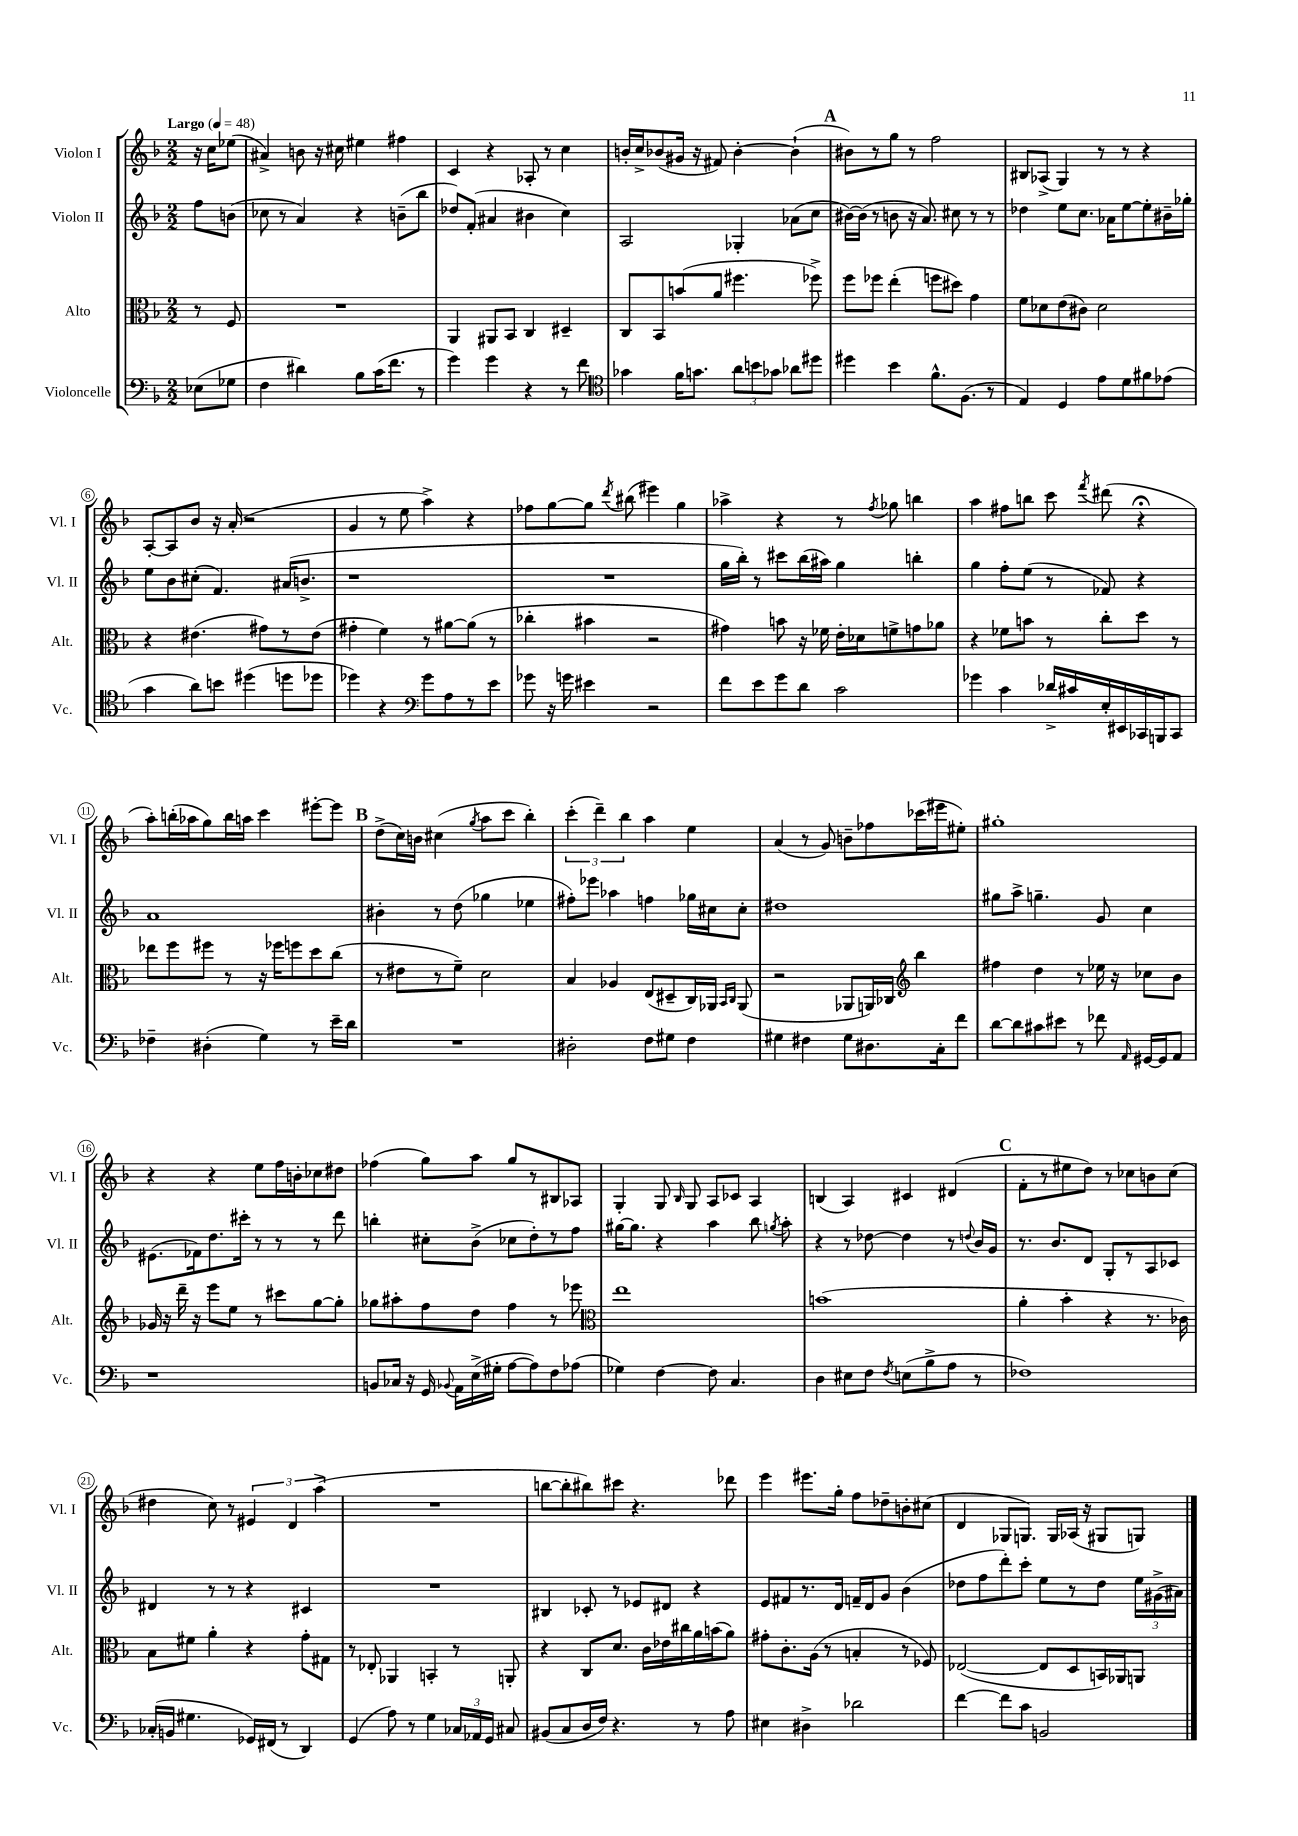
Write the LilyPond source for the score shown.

<<
\new StaffGroup <<
\new Staff = "s0" \with { instrumentName = "Violon I" shortInstrumentName = "Vl. I" } {
    \clef treble \key f \major \numericTimeSignature \time 2/2 \partial 4 \tempo "Largo" 4 = 48
    \autoBeamOff r16 c''16[ ees''8]( |
    ais'4->) b'8 r16 cis''16 eis''4 fis''4 |
    c'4 r4 aes8-. r8 c''4 |
    b'16[-. c''16-> bes'8( gis'16] r16 fis'8) bes'4~-. bes'4-!( |
    \mark \markup { \bold "A" } bis'8[) r8 g''8] r8 f''2 |
    bis8[ aes8]->( g4) r8 r8 r4 |
    a8[~-. a8 bes'8] r16 a'16-.( r2 |
    g'4 r8 e''8 a''4->) r4 |
    fes''8[ g''8~ g''8] \acciaccatura { d'''8 } bis''8( eis'''4) g''4 |
    aes''4-> r4 r8 \acciaccatura { f''8 } ges''8 b''4 |
    a''4 fis''8[ b''8] c'''8 \acciaccatura { f'''8 } dis'''8( r4\fermata |
    a''8[-.) b''16-.( aes''16 g''8) b''16 a''16] c'''4 eis'''8[~-. eis'''8] |
    \mark \markup { \bold "B" } d''8[->( c''16) b'16] cis''4( \acciaccatura { g''8 } a''8[ c'''8] bes''4-.) |
    \tuplet 3/2 { c'''4-.( d'''4--) bes''4 } a''4 e''4 |
    a'4( r8 g'8) b'8[-- fes''8 ces'''16( eis'''16 eis''8]-.) |
    gis''1-. |
    r4 r4 e''8[ f''16 b'16-. ces''8 dis''8] |
    fes''4( g''8[) a''8] g''8[ r8 bis8 aes8] |
    g4-. g8 \grace { bes16 } g8 a8[ ces'8] a4 |
    b4( a4) cis'4 dis'4( |
    \mark \markup { \bold "C" } f'8[-. r8 eis''8 d''8]) r8 ces''8[ b'8 ces''8]( |
    dis''4 c''8) r8 \tuplet 3/2 { eis'4 d'4 a''4->( } |
    R1 |
    b''8[~ b''8-. bis''8) cis'''8] r4. des'''8 |
    e'''4 eis'''8.[ g''16]-. f''8[ des''8-- b'8-. cis''8]( |
    d'4 ges8[ g8.]) g16[ aes16]( r16 gis8[ g8]) \bar "|." |
}
\new Staff = "s1" \with { instrumentName = "Violon II" shortInstrumentName = "Vl. II" } {
    \clef treble \key f \major \numericTimeSignature \time 2/2 \partial 4
    \autoBeamOff f''8[ b'8]( |
    ces''8 r8 a'4) r4 b'8[--( bes''8] |
    des''8[) f'8]-.( ais'4 bis'4 c''4) |
    a2 ges4-. aes'8[( c''8] |
    \mark \markup { \bold "A" } bis'16[~) bis'16]( r8 b'8 r16 a'8.) cis''8 r8 r8 |
    des''4 e''8[ c''8.] aes'16[ e''8~ e''8-. bis'16-- ges''16]-. |
    e''8[ bes'8 cis''8]-.( f'4.) ais'16[( b'8.]-> |
    r1 |
    R1 |
    g''16[ bes''16]-.) r8 cis'''8[ bes''16( ais''16]) g''4 b''4-. |
    g''4 f''8[-. e''8]( r8 fes'8) r4 |
    a'1 |
    \mark \markup { \bold "B" } bis'4-. r8 d''8( ges''4 ees''4 |
    fis''8[-.) ees'''8] aes''4 f''4 ges''16[ cis''16 cis''8]-. |
    dis''1 |
    gis''8[ a''8]-> g''4.-- g'8 c''4 |
    eis'8.[( fes'16) d''8. cis'''16]-. r8 r8 r8 d'''8 |
    b''4-. cis''8[-. bes'8]->( ces''8[ d''8-.) r8 f''8] |
    gis''16[~ gis''8.] r4 a''4 bes''8 \acciaccatura { g''8 } a''8-. |
    r4 r8 des''8~ des''4 r8 \appoggiatura { d''8 } bes'16[ g'16] |
    \mark \markup { \bold "C" } r8. bes'8.[ d'8] g8[-. r8 a8 ces'8] |
    dis'4 r8 r8 r4 cis'4 |
    R1 |
    bis4 ces'8-. r8 ees'8[ dis'8] r4 |
    e'8[ fis'8 r8. d'16] f'16[-- d'16 g'8] bes'4( |
    des''8[ f''8 d'''8-.) c'''8]-. e''8[ r8 des''8] \tuplet 3/2 { e''16[ gis'16->( ais'16]) } \bar "|." |
}
\new Staff = "s2" \with { instrumentName = "Alto" shortInstrumentName = "Alt." } {
    \clef alto \key f \major \numericTimeSignature \time 2/2 \partial 4
    \autoBeamOff r8 f8 |
    R1 |
    a,4 ais,8[ bes,8] c4 dis4-- |
    c8[ bes,8 b'8( a'8] fis''4. fes''8->) |
    \mark \markup { \bold "A" } f''8[ fes''8] e''4-.( f''8[ dis''8]) g'4 |
    f'8[ des'8 e'8( cis'8]) des'2 |
    r4 eis'4.( gis'8[) r8 eis'8]( |
    gis'4-. f'4) r8 ais'8[~ ais'8]( r8 |
    ces''4-. bis'4 r2 |
    gis'4) b'8 r16 fes'16 e'16[-. des'16 f'8-> g'8 aes'8] |
    r4 fes'8[ b'8] r8 c''8[-. d''8] r8 |
    ees''8[ f''8 fis''8] r8 r16 fes''16[ f''8 d''8 c''8]( |
    \mark \markup { \bold "B" } r8 eis'8[ r8 f'8]--) d'2 |
    bes4 aes4 e8[( dis8-- c16) aes,16] \grace { bes,16[ c16] } aes,8( |
    r2 aes,8[ a,16) ces16] \clef treble bes''4 |
    fis''4 d''4 r8 ees''16 r16 ces''8[ bes'8] |
    ges'16 r16 d'''16-- r16 e'''8[ e''8] r8 cis'''8[ g''8~ g''8]-. |
    ges''8[ ais''8-. f''8 d''8] f''4 r8 ees'''8 |
    \clef alto e''1 |
    b'1( |
    \mark \markup { \bold "C" } a'4-. bes'4-. r4 r8. ces'16) |
    bes8[ fis'8] a'4-. r4 g'8[-. gis8] |
    r8 ees8-. aes,4 b,4-. r8 a,8-. |
    r4 c8[ d'8.] c'16[ ees'16 cis''16 a'16 b'16( a'8]) |
    gis'8[-. c'8.-. a16]( r8 b4-. r8 fes8) |
    ees2~( ees8[ d8 b,16) aes,16 a,8] \bar "|." |
}
\new Staff = "s3" \with { instrumentName = "Violoncelle" shortInstrumentName = "Vc." } {
    \clef bass \key f \major \numericTimeSignature \time 2/2 \partial 4
    \autoBeamOff ees8[( ges8] |
    f4 dis'4) bes8[ c'16( f'8.] r8 |
    g'4) g'4 r4 r8 f'8 |
    \clef tenor ges'4 f'16[ g'8.] \tuplet 3/2 { a'8[ b'8 ges'8] } aes'8[ dis''8] |
    \mark \markup { \bold "A" } dis''4 bes'4 f'8.[-^ f8.]( r8 |
    e4) d4 e'8[ d'8 fis'8 ees'8]( |
    g'4 a'8[) b'8] dis''4( d''8[ des''8] |
    des''4) r4 \clef bass g'8[ a8 r8 e'8] |
    ges'8 r16 g'16 eis'4 r2 |
    f'8[ e'8 g'8 d'8] c'2 |
    ges'4 c'4 des'16[-> cis'16 e16-. eis,16 ces,16 b,,16 ces,8] |
    fes4-- dis4-.( g4) r8 e'16[-- d'16] |
    \mark \markup { \bold "B" } R1 |
    dis2-. f8[ gis8] f4 |
    gis4 fis4 gis8[ dis8. c16-. f'8] |
    d'8[~ d'8 cis'8 eis'8] r8 fes'8 \grace { a,16 } gis,16[~ gis,16 a,8] |
    r1 |
    b,8[ ces16] r16 g,16 \appoggiatura { bes,8 } a,16[ e16->( gis16]-. a8[~ a8) f8 aes8]( |
    ges4) f4~ f8 c4. |
    d4 eis8[ f8] \acciaccatura { f8 } e8[( bes8-> a8] r8 |
    \mark \markup { \bold "C" } fes1) |
    ces16[-.( b,16] gis4. ges,16[) fis,16]( r8 d,4) |
    g,4( a8) r8 g4 \tuplet 3/2 { ces16[ aes,16 g,16] } cis8 |
    bis,8[( c8 d16 f16]) r4. r8 a8 |
    eis4 dis4-> des'2 |
    f'4~ f'8[ c'8] b,2 \bar "|." |
}
>>
>>
\layout { \context { \Score \override BarNumber.stencil = #(make-stencil-circler 0.1 0.3 ly:text-interface::print) } }
